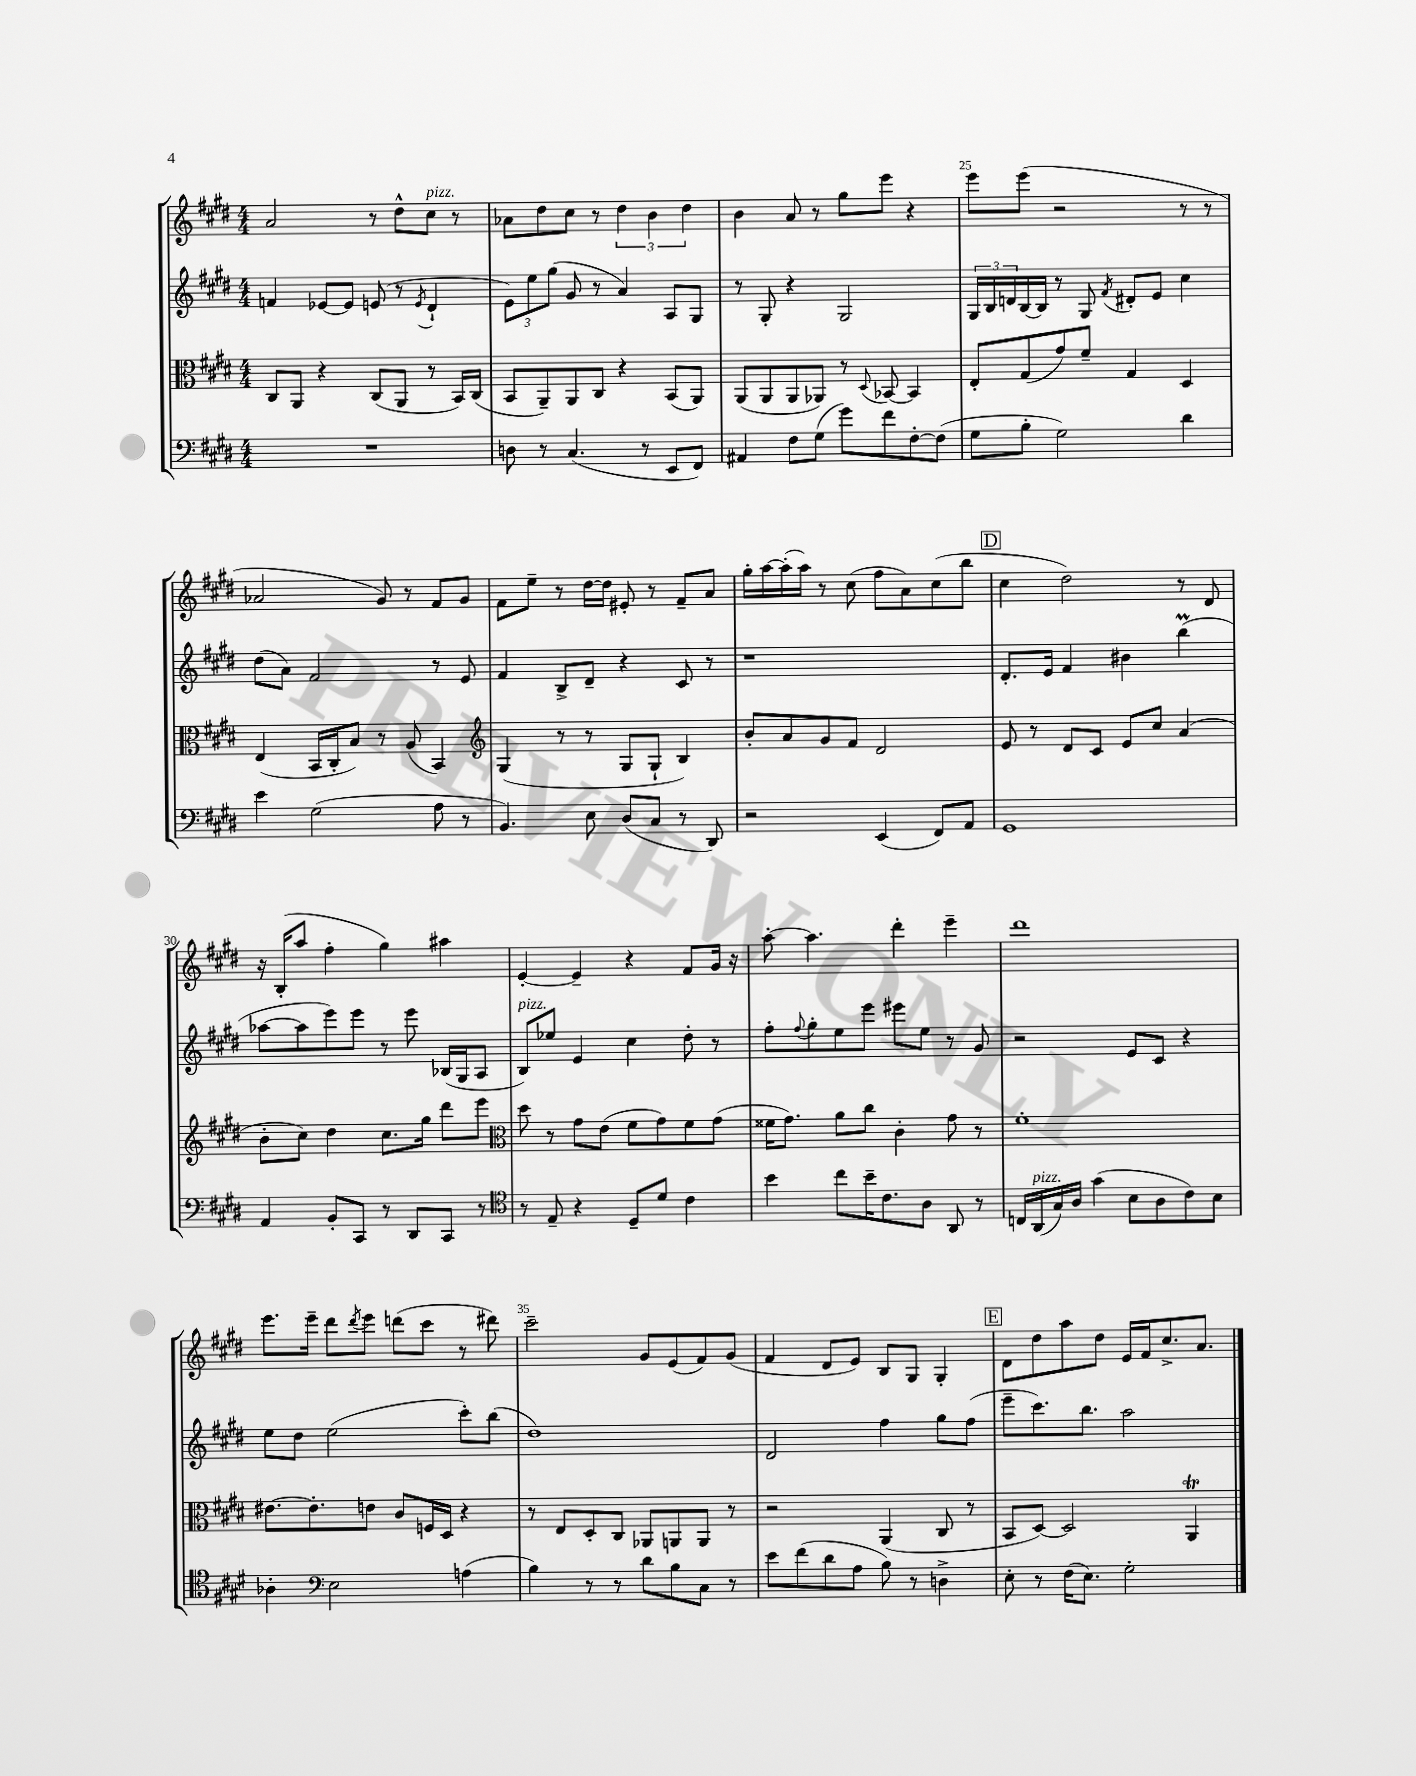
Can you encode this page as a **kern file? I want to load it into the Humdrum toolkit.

**kern	**kern	**kern	**kern
*part4	*part3	*part2	*part1
*staff4	*staff3	*staff2	*staff1
*clefF4	*clefC3	*clefG2	*clefG2
*k[f#c#g#d#]	*k[f#c#g#d#]	*k[f#c#g#d#]	*k[f#c#g#d#]
*M4/4	*M4/4	*M4/4	*M4/4
=22	=22	=22	=22
1r	8C#/L	4fn/	2a/
.	8AA/J	.	.
.	4r	[8e-X/L	.
.	.	8e-/J]	.
.	(8C#/L	(8en/	8r
.	8AA/J	8r	8dd#^^\L
.	.	8qe/	.
!	!	!	!LO:TX:a:i:t=pizz.
.	8r	4d#`/	8cc#\J
.	16BB/LL)	.	8r
.	(16C#/JJ	.	.
=23	=23	=23	=23
8Dn\	8BB/L	12e\L)	8a-X\L
.	.	12ee\	.
8r	8AA~/)	.	8dd#\
.	.	(12gg#\J	.
(4.C#/	8AA/	8g#/	8cc#\J
.	8C#/J	8r	8r
.	4r	4a/)	6dd#\
8r	.	.	.
.	.	.	6b\
8EE/L	(8BB/L	8A/L	.
.	.	.	6dd#\
8FF#/J)	8AA/J)	8G#/J	.
=24	=24	=24	=24
4AA#X/	(8AA/L	8r	4b\
.	8AA/	8G#'/	.
8F#\L	8AA/	4r	8a/
(8G#\J	8AA-X/J)	.	8r
8g#\L)	8r	2G#/	8gg#\L
.	8qqD#/	.	.
8f#\	[8BB-X/	.	8eee\J
[8F#'\	4BB-/]	.	4r
(8F#\J]	.	.	.
=25	=25	=25	=25
8G#\L	8E'/L	24G#/LL	8eee\L
.	.	24B/	.
.	.	24dn/	.
8B'\J	(8G#/	[16B/	(8eee\J
.	.	16B/JJ]	.
2G#\)	8g#/)	8r	2r
.	8f#~/J	8G#/	.
.	.	8qf#/	.
.	4G#/	8d#X'/L	.
.	.	8e/J	.
4d#\	4D#/	4cc#\	8r
.	.	.	8r
!!LO:LB:g=z
=26	=26	=26	=26
4e\	(4E/	(8dd#\L	2a-X/
.	.	8a\J)	.
(2G#\	16BB/LL	2f#/	.
.	16C#'/J	.	.
.	8B/J)	.	.
.	8r	.	8g#/)
.	(8A/	.	8r
8A\	4BB/)	8r	8f#/L
8r	.	8e/	8g#/J
=27	=27	=27	=27
*	*clefG2	*	*
4.BB/)	(4G#/	4f#/	8f#\L
.	.	.	8ee~\J
.	8r	8B^/L	8r
8E\	8r	8d#~/J	[16dd#\LL
.	.	.	16dd#\JJ]
(8D#/L	8G#/L	4r	8e#X'/
8C#/J	8G#`/J	.	8r
8r	4B/)	8c#/	8f#~/L
8DD#/)	.	8r	8a/J
=28	=28	=28	=28
2r	8b'/L	1r	16gg#'\LL
.	.	.	[16aa\
.	8a/	.	(16aa'\]
.	.	.	16aa\JJ)
.	8g#/	.	8r
.	8f#/J	.	(8cc#\
(4EE/	2d#/	.	8ff#\L
.	.	.	8a\)
8FF#/L)	.	.	(8cc#\
8AA/J	.	.	8bb\J
!!LO:REH:place=s1:t=D
=29	=29	=29	=29
1GG#	8e/	8.d#'/L	4cc#\
.	8r	.	.
.	.	16e/Jk	.
.	8d#/L	4f#/	2dd#\)
.	8c#/J	.	.
.	8e/L	4b#X\	.
.	8cc#/J	.	.
.	(4a/	(4bbM\	8r
.	.	.	8d#/
!!LO:LB:g=z
=30	=30	=30	=30
4AA/	8b'\L	[8aa-X\L	16r
.	.	.	(16B'/KL
.	8cc#\J)	8aa-\]	8aa/J
8BB'/L	4dd#\	8eee\)	4ff#'\
8CC#/J	.	8eee\J	.
8r	8.cc#\L	8r	4gg#\)
8DD#/L	.	8eee\	.
.	16gg#\Jk	.	.
8CC#/J	8ddd#\L	(16B-X/LL	4aa#X\
.	.	16G#/J	.
8r	8eee\J	8A/J	.
=31	=31	=31	=31
*clefC4	*clefC3	*	*
!	!	!LO:TX:a:i:t=pizz.	!
8r	8dd#\	8B/L)	[4e'/
8E~/	8r	8ee-X/J	.
4r	8g#\L	4e/	4e~/]
.	(8e\J	.	.
8D#~/L	8f#\L	4cc#\	4r
8d#/J	8g#\)	.	.
4c#\	8f#\	8dd#'\	8f#/L
.	(8g#\J	8r	16g#/Jk
.	.	.	16r
=32	=32	=32	=32
4b\	16f##X\KL	8ff#'\L	[8aa'\
.	8.g#\J)	.	.
.	.	8qqff#/	.
.	.	8gg#'\	4.aa\]
8cc#\L	8a\L	8ee\	.
16b~\K	8cc#\J	8eee\J	.
8.c#\	.	.	.
.	4c#'\	8eee#X\L	4ddd#'\
8A\J	.	8ee\J	.
8AA/	8g#\	8r	4eee~\
8r	8r	8g#/	.
=33	=33	=33	=33
16Cn/LL	1f#'	2r	1ddd#
!LO:TX:a:i:t=pizz.	!	!	!
(16AA/	.	.	.
16G#/)	.	.	.
16A/JJ	.	.	.
(4g#\	.	.	.
8B\L	.	8e/L	.
8A\	.	8c#/J	.
8c#\)	.	4r	.
8B\J	.	.	.
!!LO:LB:g=z
=34	=34	=34	=34
4A-X'\	[8.e#X\L	8ee\L	8.eee\L
.	.	8dd#\J	.
.	8.e#'\]	.	16eee~\Jk
*clefF4	*	*	*
2E\	.	(2ee\	8ddd#\L
.	.	.	8qddd#/
.	8en\J	.	8eee\J
.	8c#/L	.	(8dddn\L
.	16Fn/L	.	8ccc#\J
.	16D#/JJ	.	.
(4An\	4r	8ccc#'\L)	8r
.	.	(8bb\J	8ddd#X\)
=35	=35	=35	=35
4B\)	8r	1dd#)	2ccc#~\
.	8E/L	.	.
8r	8D#'/	.	.
8r	8C#/J	.	.
8d#\L	8AA-X/L	.	8g#/L
8B\	8AAn/	.	(8e/
8C#\J	8AA/J	.	8f#/)
8r	8r	.	(8g#/J
=36	=36	=36	=36
8e\L	2r	2d#/	4f#/
(8f#\	.	.	.
8d#\	.	.	8d#/L
8A\J	.	.	8e/J)
8B\)	(4AA/	4ff#\	8B/L
8r	.	.	8G#/J
4Dn^\	8C#/	8gg#\L	4G#'/
.	8r	(8ff#\J	.
!!LO:REH:place=s1:t=E
=37	=37	=37	=37
8E'\	8BB/L	8eee~\L	8d#\L
8r	[8D#/J)	8.ccc#\)	8dd#\
(16F#\KL	2D#/]	.	8aa\
8.E\J)	.	8.bb\J	.
.	.	.	8dd#\J
2G#'\	.	2aa\	16e/LL
.	.	.	16f#/J
.	.	.	8.cc#^/
.	4AAT/	.	.
.	.	.	8.a/J
==	==	==	==
*-	*-	*-	*-
